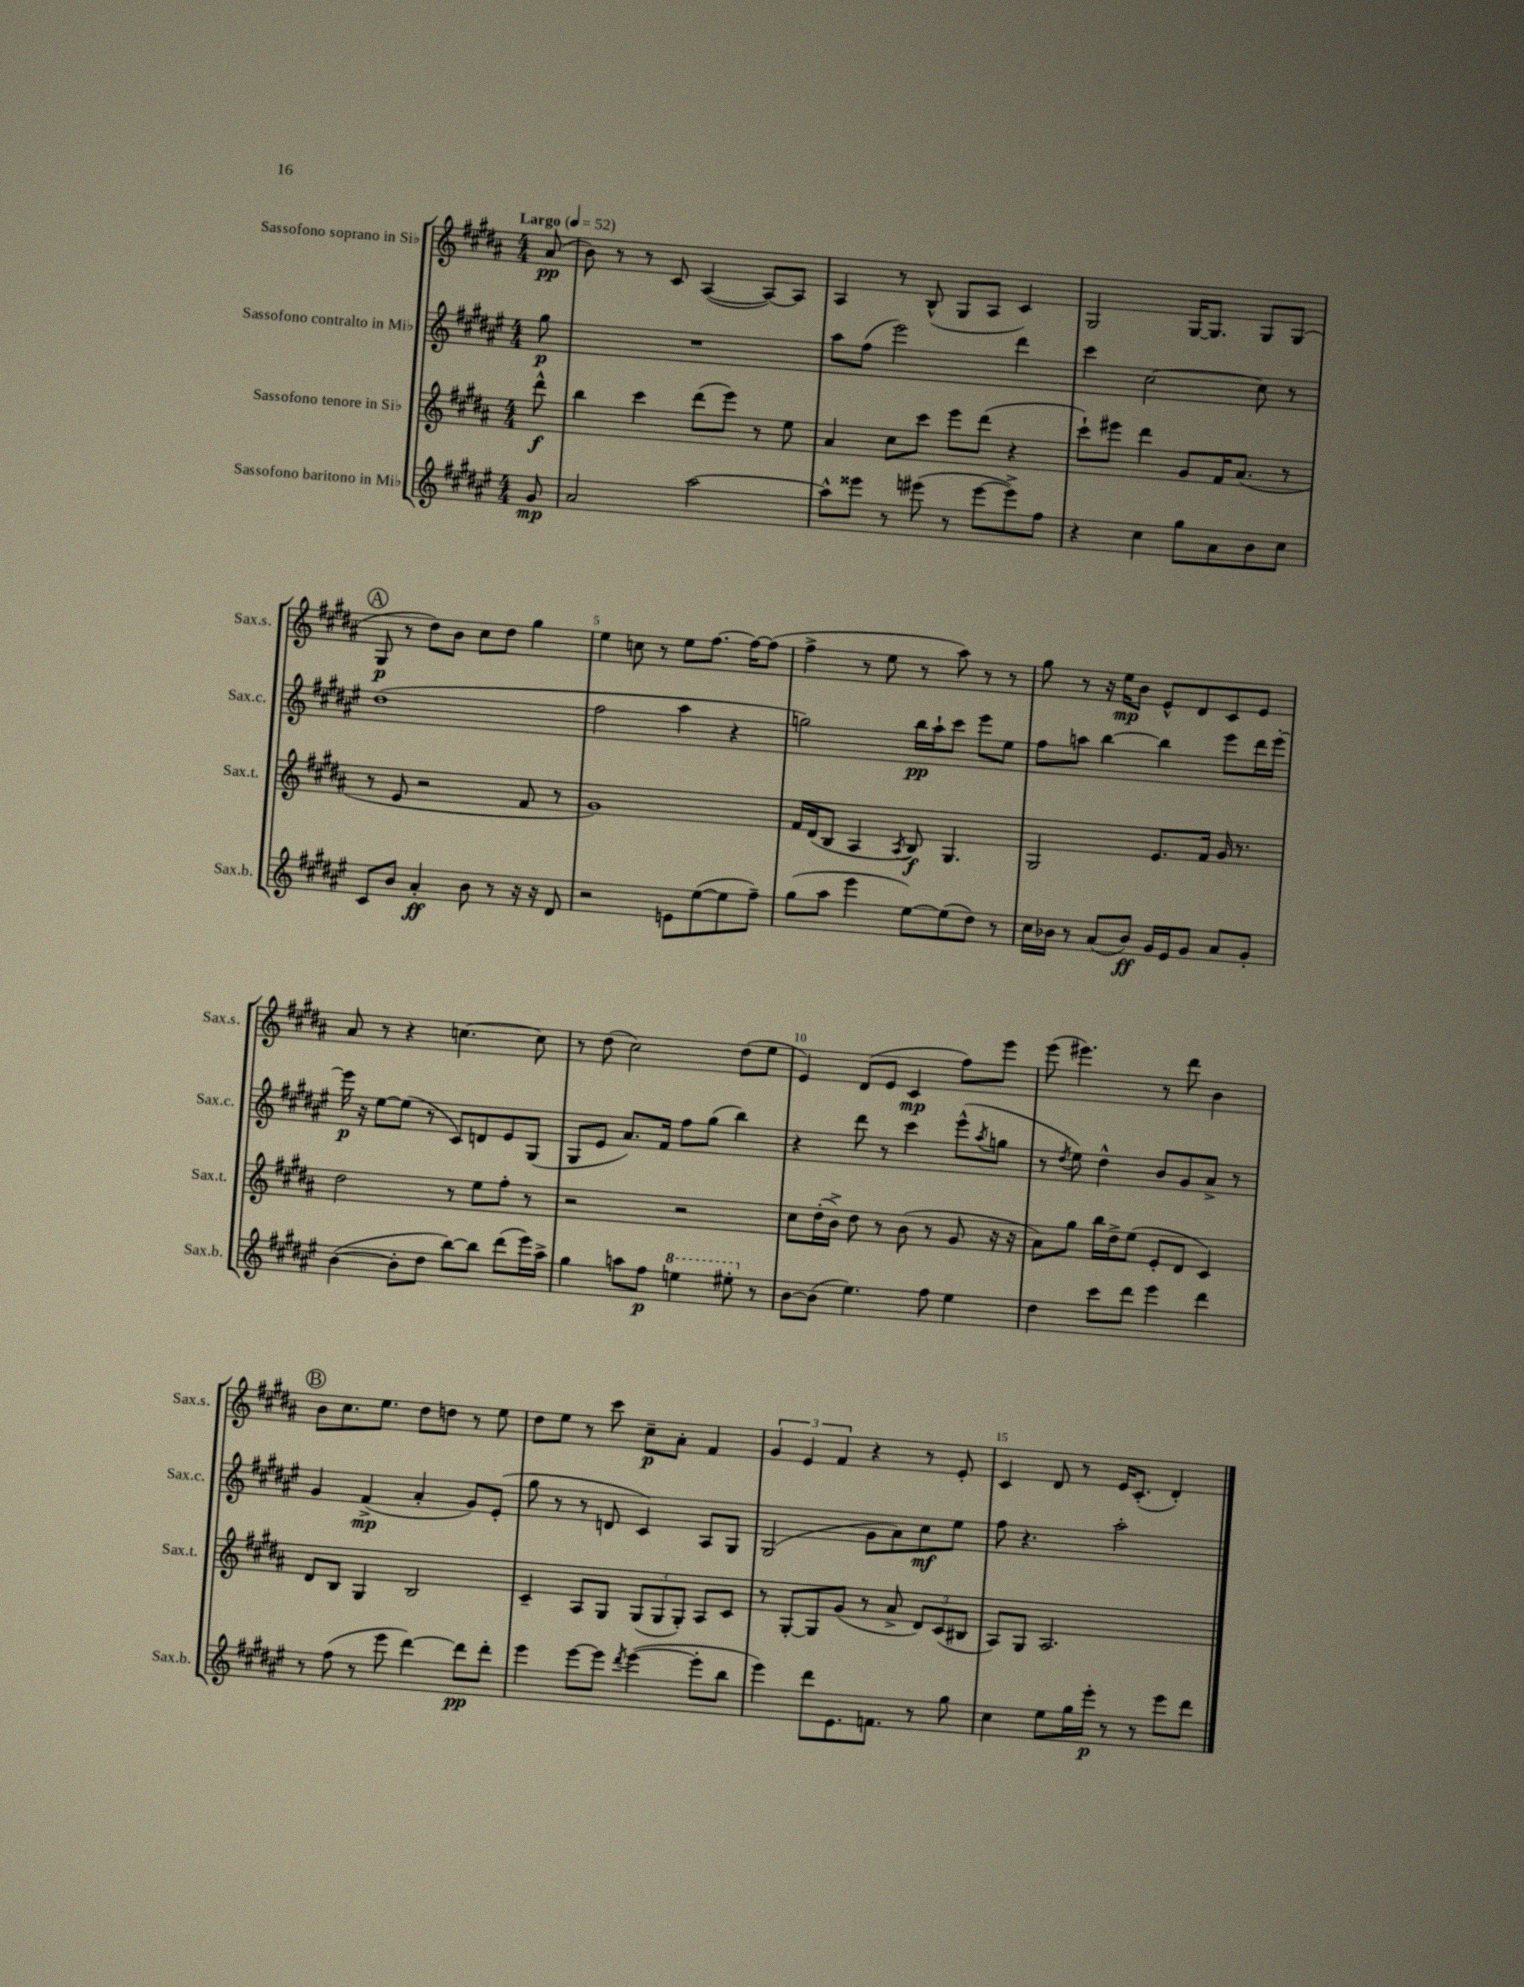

**kern	**kern	**kern	**kern
*staff4	*staff3	*staff2	*staff1
*clefG2	*clefG2	*clefG2	*clefG2
*k[f#c#g#d#a#e#]	*k[f#c#g#d#a#]	*k[f#c#g#d#a#e#]	*k[f#c#g#d#a#]
*M4/4	*M4/4	*M4/4	*M4/4
*MM52	*MM52	*MM52	*MM52
8g#/	8ddd#^^\	8gg#\	(8a#/
=	=	=	=
2a#/	4bb\	1r	8b\)
.	.	.	8r
.	4ccc#\	.	8r
.	.	.	8c#/
[2aa#\	(8ddd#\L	.	([4A#/
.	8eee\J)	.	.
.	8r	.	8A#/_L)
.	8ee\	.	8A#/]J
=	=	=	=
8aa#^^\]L	4a#/	8aa#\L	4A#/
8eee##\J	.	(8ff#\J	.
8r	8cc#\L	2eee#\)	8r
(8eee#\	8ccc#\J	.	(8B^^/
8r	8eee\L	.	8G#/L
[8eee#\L	(8ddd#\J	.	8A#/J
8eee#^\])	4r	4ddd#\	4c#/)
8ff#\J	.	.	.
=	=	=	=
4r	8ccc#`\L)	4ccc#\	2G#/
.	8eee#\J	.	.
4cc#\	4ddd#\	[2cc#\	.
8gg#\L	8g#/L	.	[16G#/LK
.	.	.	8.G#/]J
8a#\	16f#/K	.	.
.	(8.a#/J	.	.
8b\	.	8cc#\]	8G#/L
8cc#\J	8r	8r	(8G#/J
=	=	=	=
8c#/L	8r	(1dd#	8G#/
8b/J	8e/	.	8r
4a#'/	2r	.	8dd#\L)
.	.	.	8b\J
8b\	.	.	8cc#\L
8r	.	.	8dd#\J
16r	8f#/	.	4gg#\
16r	.	.	.
8d#/	8r	.	.
=	=	=	=
2r	1g#)	2ff#\	4ee\
.	.	.	8cc\
.	.	.	8r
8e\L	.	4aa#\	8ee\L
([8ee#\	.	.	[8.ff#\J
8ee#\]	.	4r	.
.	.	.	16ff#\_LK
8ff#~\J)	.	.	(8ff#\]J
=	=	=	=
(8gg#\L	16f#/LL	2gg\)	4ff#^\
.	(16d#/J	.	.
8aa#\J	8B/J	.	.
4eee#\	4A#/	.	8r
.	.	.	8ee\
.	8qA#/	.	.
[8ee#\L)	8B/)	16bb\LL	8r
.	.	16aa#`\J	.
(8ee#\]	4.G#/	8ccc#\J	8aa#\)
8dd#\J)	.	8eee#\L	8r
8r	.	8ee#\J	8r
=	=	=	=
16cc#\LL	2G#/	8ff#\L	8gg#\
16b-\JJ	.	.	.
8r	.	8aa\J	8r
(8a#/L	.	[4bb\	16r
.	.	.	16ee\LK
8b-/J)	.	.	8b\J
16g#/LL	8.e/L	4bb\]	8e^^/L
16e#/J	.	.	.
8g#/J	.	.	8d#/
.	16f#/Jk	.	.
8a#/L	16g#/	8eee#\L	8c#/
.	8.r	.	.
8g#'/J	.	16ddd#\L	8e/J
.	.	[16eee#'\JJ	.
=	=	=	=
([4b\	2dd#\	16eee#\]	8a#/
.	.	16r	.
.	.	[8ee#\L	8r
8b'\]L	.	(8ee#\]J	4r
8dd#\J	.	8r	.
[8bb\L)	8r	8c#/L)	[4.cc\
8bb\]J	8ee\L	8d/	.
(8ddd#\L	8ff#'\J	8e#/	.
16eee#\L)	8r	(8G#/J	8cc\]
16aa#^\JJ	.	.	.
=	=	=	=
4gg#\	2r	8G#/L	8r
.	.	8e#/J	(8dd#\
8aa\L	.	8.a#/L)	2cc#\)
8ff#\J	.	.	.
.	.	16f#/Jk	.
4eee\	2r	8ff#\L	.
.	.	(8gg#\J	.
8eee#'\	.	4bb\)	(8dd#\L
8r	.	.	8ee\J
=	=	=	=
[8b\L	8cc#\L	4r	4e/)
(8b\]J	(16dd#'\L	.	.
.	16b^\JJ)	.	.
4.ee#\)	8dd#\	8ddd#\	(8d#/L
.	8r	8r	8e/J
.	(8b\	4ccc#\	4c#/
8ff#\	8r	.	.
4ee#\	8g#/	(8eee#^^\L	8ff#\L)
.	.	8qaa#/	.
.	16r	8gg\J	8eee\J
.	16r	.	.
=	=	=	=
4dd#\	8a#\L)	8r	(8eee\
.	.	8qdd#/	.
.	8gg#\J	8ee#\)	4.eee#\)
8ccc#\L	16bb\LL	4dd#^^\	.
.	16dd#^\J	.	.
8ddd#\J	(8ee\J	.	.
4eee#\	8e'/L	8b/L	8r
.	8d#/J	8g#/	8ddd#\
4ddd#\	4c#/)	8a#^/J	4b\
.	.	8r	.
=	=	=	=
8r	8d#/L	4g#/	8b\L
(8ff#\	8B/J	.	8.cc#\
8r	4G#/	(4f#^/	.
.	.	.	8.ee\J
8eee#\	.	.	.
[4ddd#\)	2B/	4a#'/	8dd#\L
.	.	.	8dd\J
8ddd#\]L	.	8g#/L)	8r
8ddd#'\J	.	(8e#'/J	8ee\
=	=	=	=
4eee#\	4c#~/	8gg#\	8dd#\L
.	.	8r	8ee\J
[8eee#\L	8A#/L	8r	8r
8eee#\]J	8G#/J	8d/	8ccc#\
8qddd#/	.	.	.
([4eee#\	(12G#/L	4c#/)	8cc#~\L
.	12G#/	.	.
.	.	.	8a#'\J
.	12G#'/J)	.	.
8eee#'\]L	8A#/L	8A#/L	4f#/
8bb\J	8c#/J	8G#/J	.
=	=	=	=
4eee#\)	8r	(2G#/	6g#/
.	[8G#'/L	.	.
.	.	.	6e/
8ddd#\L	8G#/]	.	.
.	.	.	6f#/
8.e#\	(8g#/J	.	.
.	8r	8g#\L	4r
8.f\J	.	.	.
.	8a#^/	8a#\)	.
8r	12d#/L)	8cc#\	8r
.	(12c#/	.	.
8gg#\	.	8ee#\J	8e'/
.	12B#/J	.	.
=	=	=	=
4cc#\	8A#/L)	8ff#\	4c#/
.	8G#/J	4.r	.
8ee#\L	2.A#/	.	8d#/
16gg#\L	.	.	8r
16eee#'\JJ	.	.	.
8r	.	2aa#'\	16e/LK
.	.	.	(8.c#'/J
8r	.	.	.
8eee#\L	.	.	4d#'/)
8ddd#\J	.	.	.
==	==	==	==
*-	*-	*-	*-
